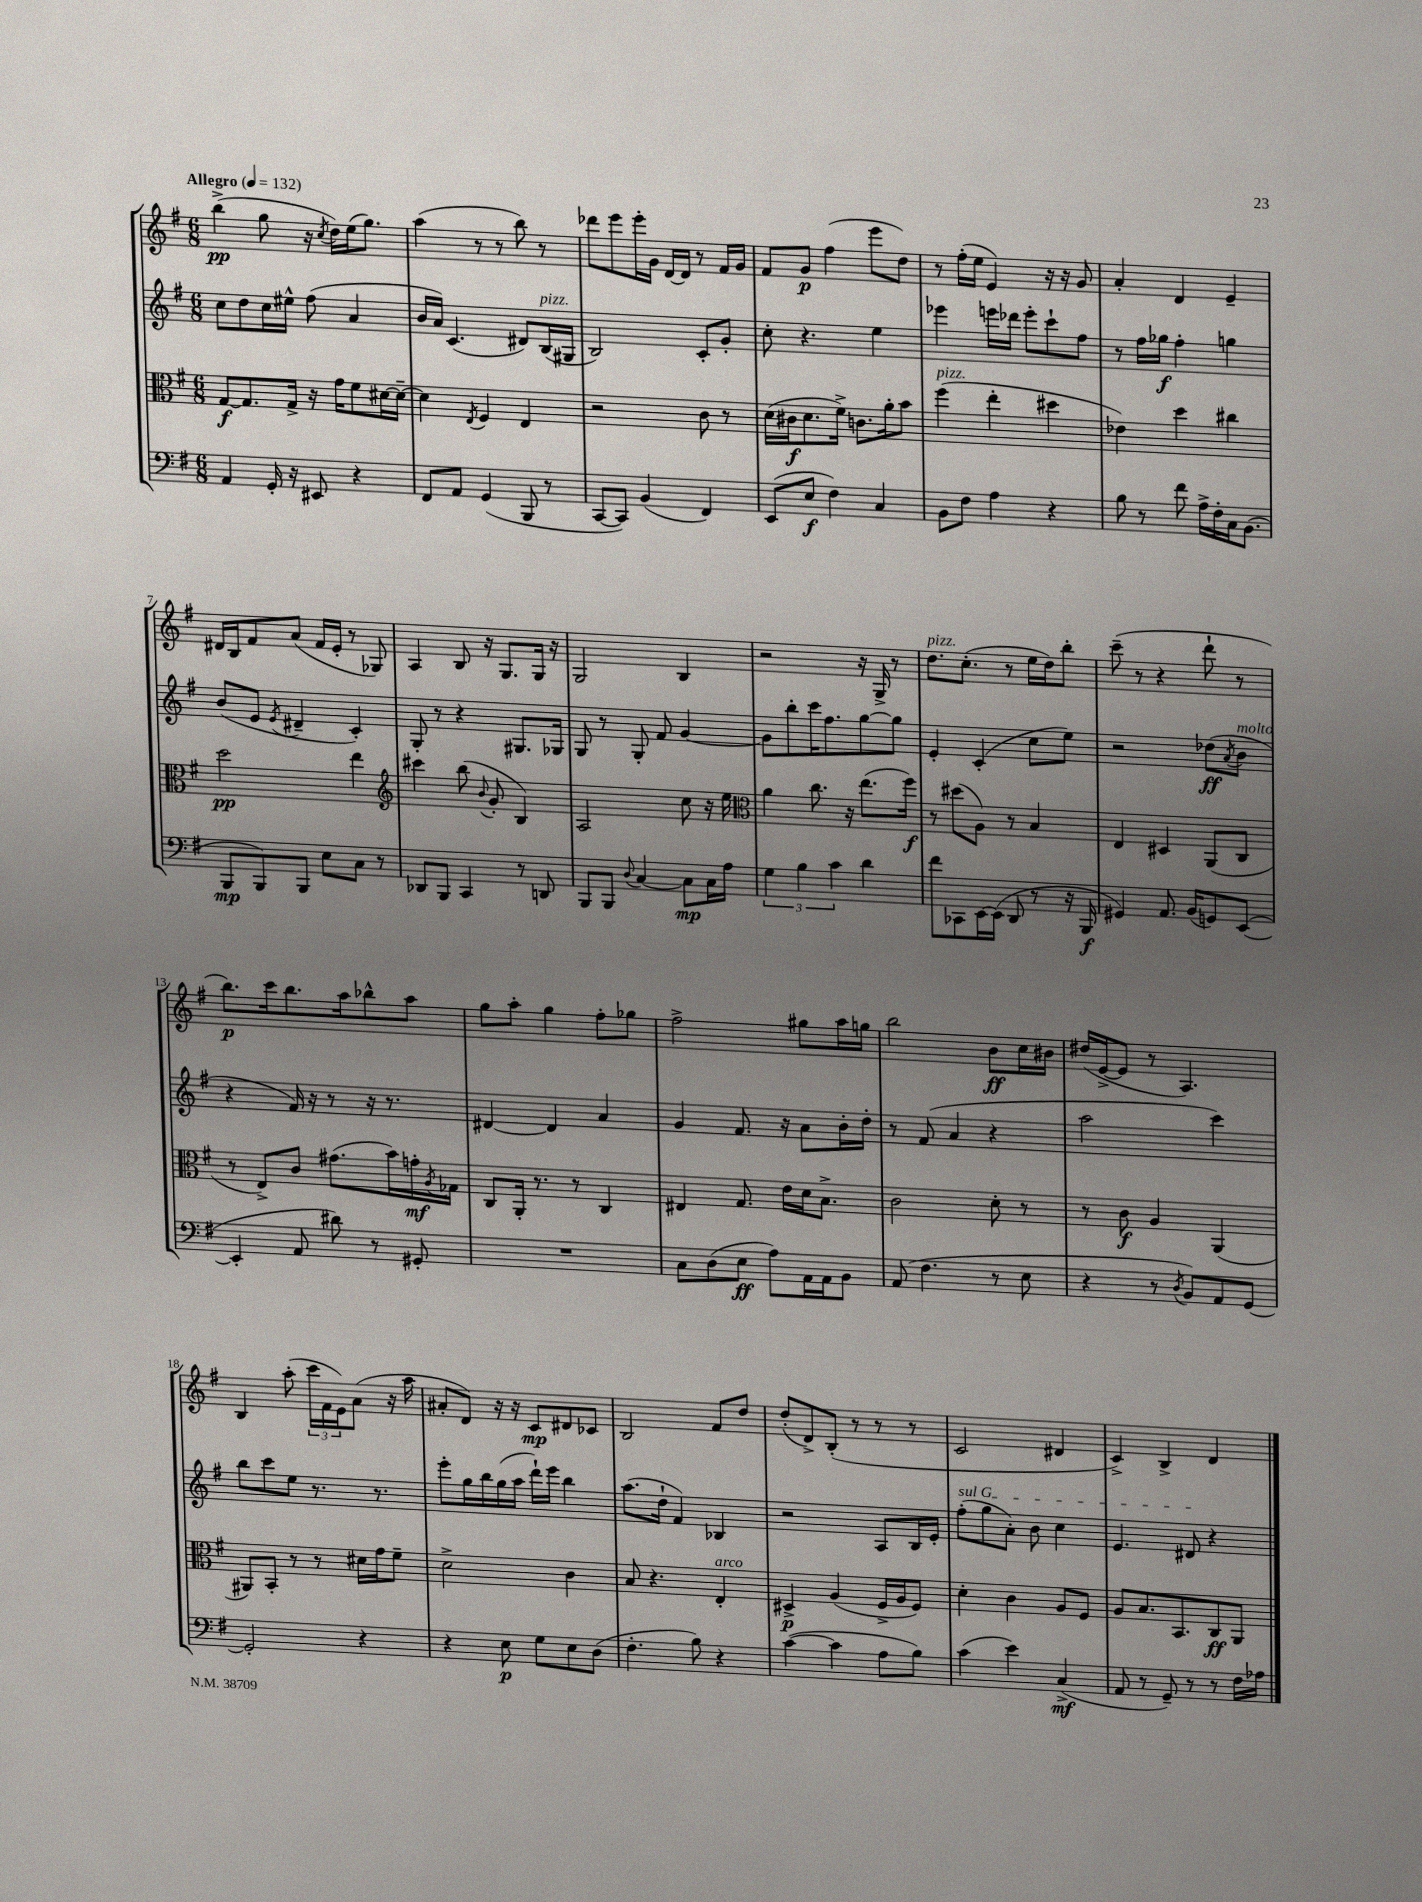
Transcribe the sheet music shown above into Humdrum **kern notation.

**kern	**dynam	**kern	**dynam	**kern	**dynam	**kern	**dynam
*part4	*part4	*part3	*part3	*part2	*part2	*part1	*part1
*staff4	*staff4	*staff3	*staff3	*staff2	*staff2	*staff1	*staff1
*clefF4	*	*clefC3	*	*clefG2	*	*clefG2	*
*k[f#]	*	*k[f#]	*	*k[f#]	*	*k[f#]	*
*M6/8	*	*M6/8	*	*M6/8	*	*M6/8	*
*MM132	*	*MM132	*	*MM132	*	*MM132	*
=1	=1	=1	=1	=1	=1	=1	=1
!	!	!	!	!	!	!LO:TX:a:B:t=Allegro	!
4AA/	.	[8G/L	f	8cc\L	.	(4bb^\	pp
.	.	8.G/]	.	8dd\	.	.	.
16GG'/	.	.	.	16cc\L	.	8gg\	.
16r	.	16G^/Jk	.	16ee#X^^\JJ	.	.	.
8EE#X/	.	16r	.	(8ff#\	.	16r	.
.	.	.	.	.	.	8qcc/	.
.	.	16g\KL	.	.	.	16dd\LL)	.
4r	.	8f#\	.	4a/	.	(16ee\J	.
.	.	.	.	.	.	8.gg\J)	.
.	.	[16d#X\L	.	.	.	.	.
.	.	16d#~\JJ_	.	.	.	.	.
=2	=2	=2	=2	=2	=2	=2	=2
8FF#/L	.	4d#\]	.	16b/LL	.	(4aa\	.
.	.	.	.	16a/JJ)	.	.	.
8AA/J	.	.	.	(4.c/	.	.	.
.	.	8qE/	.	.	.	.	.
(4GG/	.	4F#/	.	.	.	8r	.
.	.	.	.	.	.	8r	.
8BBB/	.	4E/	.	8d#X/L)	.	8bb\)	.
!	!	!	!	!LO:TX:a:i:t=pizz.	!	!	!
8r	.	.	.	(16B/L	.	8r	.
.	.	.	.	16G#X/JJ	.	.	.
=3	=3	=3	=3	=3	=3	=3	=3
[8CC/L	.	2r	.	2B/)	.	8ddd-X\L	.
8CC/J])	.	.	.	.	.	8eee\	.
(4BB/	.	.	.	.	.	16eee'\L	.
.	.	.	.	.	.	16g\JJ	.
.	.	.	.	.	.	[16d/LL	.
.	.	.	.	.	.	16d/JJ]	.
4FF#/)	.	8c\	.	8c'/L	.	8r	.
.	.	8r	.	8g'/J	.	16f#/LL	.
.	.	.	.	.	.	16g/JJ	.
=4	=4	=4	=4	=4	=4	=4	=4
(8EE/L	.	(16d\LL	.	8cc'\	.	8f#/L	.
.	.	16c#X\J	f	.	.	.	.
8E/J	f	8.d\	.	4.r	.	8g/J	p
4F#\)	.	.	.	.	.	(4ff#\	.
.	.	16f#^\Jk)	.	.	.	.	.
.	.	8.cn\L	.	.	.	.	.
4C/	.	.	.	4ee\	.	8eee\L	.
.	.	16a'\k	.	.	.	.	.
.	.	8b\J	.	.	.	8dd\J)	.
=5	=5	=5	=5	=5	=5	=5	=5
!	!	!LO:TX:a:i:t=pizz.	!	!	!	!	!
8BB\L	.	(4ff#\	.	4eee-X\	.	8r	.
8F#\J	.	.	.	.	.	(16ff#'\LL	.
.	.	.	.	.	.	16ee\JJ	.
4A\	.	4ee'\	.	16eeen\LL	.	4e/)	.
.	.	.	.	16ddd-X\JJ	.	.	.
.	.	.	.	8eee'\L	.	.	.
4r	.	4dd#X\	.	8ccc`\	.	16r	.
.	.	.	.	.	.	16r	.
.	.	.	.	8ff#\J	.	8g/	.
=6	=6	=6	=6	=6	=6	=6	=6
8B\	.	4e-X\)	.	8r	.	4a'/	.
8r	.	.	.	16ff#\LL	.	.	.
.	.	.	.	16gg-X\JJ	f	.	.
8f#\	.	4dd\	.	4ff#'\	.	4d/	.
16A^\LL	.	.	.	.	.	.	.
16F#'\	.	.	.	.	.	.	.
16C\J	.	4cc#X\	.	4ggn\	.	4e~/	.
(8.BB\J	.	.	.	.	.	.	.
!!LO:LB:g=z
=7	=7	=7	=7	=7	=7	=7	=7
8BBB/L	mp	2dd\	pp	(8b/L	.	16d#X/LL	.
.	.	.	.	.	.	16B/J	.
8BBB/)	.	.	.	8e/J	.	8f#/	.
.	.	.	.	8qe/	.	.	.
8BBB/J	.	.	.	4d#X~/	.	(8a/J	.
8E\L	.	.	.	.	.	16f#/LL	.
.	.	.	.	.	.	16e'/JJ	.
8C\J	.	4ee\	.	4c'/)	.	8r	.
8r	.	.	.	.	.	8G-X/)	.
=8	=8	=8	=8	=8	=8	=8	=8
*	*	*clefG2	*	*	*	*	*
8DD-X/L	.	4ccc#X\	.	8G'/	.	4A/	.
8BBB/J	.	.	.	8r	.	.	.
4CC/	.	(8bb\	.	4r	.	8B/	.
.	.	8qqb/	.	.	.	.	.
.	.	8g'/	.	.	.	16r	.
.	.	.	.	.	.	8.G/L	.
8r	.	4B/)	.	8.G#X/L	.	.	.
8DDn/	.	.	.	.	.	16G/Jk	.
.	.	.	.	16G-X/Jk	.	16r	.
=9	=9	=9	=9	=9	=9	=9	=9
8BBB/L	.	2A/	.	8G/	.	2G/	.
8BBB/J	.	.	.	8r	.	.	.
8qqD/	.	.	.	.	.	.	.
[4C/	.	.	.	8G'/	.	.	.
.	.	.	.	8f#/	.	.	.
8C\L]	mp	8cc\	.	[4g/	.	4B/	.
16C\L	.	16r	.	.	.	.	.
16A\JJ	.	16ee\	.	.	.	.	.
=10	=10	=10	=10	=10	=10	=10	=10
*	*	*clefC3	*	*	*	*	*
6G\	.	4a\	.	8g\L]	.	2r	.
.	.	.	.	8bb'\	.	.	.
6B\	.	.	.	.	.	.	.
.	.	8.cc\	.	16ccc\K	.	.	.
.	.	.	.	8.ff#\	.	.	.
6c\	.	.	.	.	.	.	.
.	.	16r	.	.	.	.	.
4d\	.	(8.ee\L	.	[8gg\	.	16r	.
.	.	.	.	.	.	16G^/	.
.	.	.	.	8gg\J]	.	8r	.
.	.	16ff#\Jk)	f	.	.	.	.
=11	=11	=11	=11	=11	=11	=11	=11
!	!	!	!	!	!	!LO:TX:a:i:t=pizz.	!
8f#\L	.	8r	.	4e'/	.	8.dd\L	.
8CC-X\	.	(8dd#X\L	.	.	.	.	.
.	.	.	.	.	.	(8.cc'\J	.
[16EE\L	.	8A\J)	.	(4c'/	.	.	.
(16EE\JJ]	.	.	.	.	.	.	.
8DD/	.	8r	.	.	.	8r	.
8r	.	4B/	.	8cc\L	.	16ee\LL	.
.	.	.	.	.	.	16dd\J)	.
16r	.	.	.	8ee\J)	.	8bb'\J	.
16BBB/	f	.	.	.	.	.	.
=12	=12	=12	=12	=12	=12	=12	=12
4GG#X/)	.	4E/	.	2r	.	(8ccc~\	.
.	.	.	.	.	.	8r	.
8.AA/	.	4D#X/	.	.	.	4r	.
(16BB/KL	.	.	.	.	.	.	.
8GGn/)	.	(8AA/L	.	(8dd-X\L	ff	8ddd`\	.
.	.	.	.	8qa/	.	.	.
!	!	!	!	!LO:TX:a:i:t=molto	!	!	!
([8EE/J	.	8C/J	.	8b\J	.	8r	.
!!LO:LB:g=z
=13	=13	=13	=13	=13	=13	=13	=13
4EE'/]	.	8r	.	4r	.	8.bb\L)	p
.	.	8E^/L)	.	.	.	.	.
.	.	.	.	.	.	16ccc\k	.
8AA/	.	8c/J	.	16f#/)	.	8.bb\	.
.	.	.	.	16r	.	.	.
8d#X\)	.	(8.g#X\L	.	8r	.	.	.
.	.	.	.	.	.	16aa\k	.
8r	.	.	.	16r	.	8bb-X^^\	.
.	.	16b\L)	.	8.r	.	.	.
8GG#X'/	.	16gn'\	mf	.	.	8aa\J	.
.	.	8qA/	.	.	.	.	.
.	.	16G-X\JJ	.	.	.	.	.
=14	=14	=14	=14	=14	=14	=14	=14
2.r	.	8C/L	.	[4d#X/	.	8gg\L	.
.	.	16AA'/Jk	.	.	.	8aa'\J	.
.	.	8.r	.	.	.	.	.
.	.	.	.	4d#/]	.	4gg\	.
.	.	8r	.	.	.	.	.
.	.	4C/	.	4a/	.	8ff#'\L	.
.	.	.	.	.	.	8gg-X\J	.
=15	=15	=15	=15	=15	=15	=15	=15
8C\L	.	4E#X/	.	4g/	.	2ff#^\	.
(8D\	.	.	.	.	.	.	.
8E\J	ff	8.G/	.	8.f#/	.	.	.
8A\L)	.	.	.	.	.	.	.
.	.	16e\LL	.	16r	.	.	.
16AA\L	.	16d\J	.	8a\L	.	8gg#X\L	.
16AA\J	.	8.B^\J	.	.	.	.	.
8BB\J	.	.	.	16b'\L	.	16aa\L	.
.	.	.	.	16dd'\JJ	.	16ggn\JJ	.
=16	=16	=16	=16	=16	=16	=16	=16
(8AA/	.	2c\	.	8r	.	2bb\	.
4.F#\	.	.	.	(8f#/	.	.	.
.	.	.	.	4a/	.	.	.
8r	.	8d'\	.	4r	.	8b\L	ff
8E\	.	8r	.	.	.	16cc\L	.
.	.	.	.	.	.	16b#X\JJ	.
=17	=17	=17	=17	=17	=17	=17	=17
4r	.	8r	.	2aa\	.	(16dd#X/LL	.
.	.	.	.	.	.	[16e^/J	.
.	.	8c\	f	.	.	8e/J]	.
8r	.	4A/	.	.	.	8r	.
8qD/	.	.	.	.	.	.	.
8BB/L)	.	.	.	.	.	4.A/)	.
8AA/	.	(4AA/	.	4ccc\)	.	.	.
[8GG/J	.	.	.	.	.	.	.
!!LO:LB:g=z
=18	=18	=18	=18	=18	=18	=18	=18
2GG'/]	.	8AA#X/L)	.	8bb\L	.	4B/	.
.	.	8BB'/J	.	8ccc\	.	.	.
.	.	8r	.	8ee\J	.	(8aa'\	.
.	.	8r	.	8.r	.	24ccc\LL	.
.	.	.	.	.	.	24f#\	.
.	.	.	.	.	.	24e\J)	.
4r	.	16d#X\LL	.	.	.	(8a\J	.
.	.	16g\J	.	8.r	.	.	.
.	.	8f#~\J	.	.	.	16r	.
.	.	.	.	.	.	16aa\	.
=19	=19	=19	=19	=19	=19	=19	=19
4r	.	2d^\	.	8eee'\L	.	8a#X'/L	.
.	.	.	.	16gg\L	.	8d/J)	.
.	.	.	.	16bb\	.	.	.
8E\	p	.	.	(16gg\	.	16r	.
.	.	.	.	16aa\JJ	.	16r	.
8G\L	.	.	.	16ddd`\LL)	.	8c/L	mp
.	.	.	.	16eee\JJ	.	.	.
8E\	.	4c\	.	4bb\	.	8d#X/	.
(8D\J	.	.	.	.	.	8c-X/J	.
=20	=20	=20	=20	=20	=20	=20	=20
4.F#'\	.	8B/	.	(8.aa\L	.	2B/	.
.	.	4.r	.	.	.	.	.
.	.	.	.	16dd`\Jk	.	.	.
.	.	.	.	4f#/)	.	.	.
8B\)	.	.	.	.	.	.	.
!	!	!LO:TX:a:i:t=arco	!	!	!	!	!
4r	.	4E'/	.	4B-X/	.	8f#/L	.
.	.	.	.	.	.	8dd/J	.
=21	=21	=21	=21	=21	=21	=21	=21
([4c\	.	4D#X^/	p	2r	.	(8dd'/L	.
.	.	.	.	.	.	8d^/)	.
4c\]	.	(4A/	.	.	.	(8B'/J	.
.	.	.	.	.	.	8r	.
8A\L	.	16F#^/LL	.	8A/L	.	8r	.
.	.	16A/J	.	.	.	.	.
8B\J)	.	8F#/J)	.	16B/L	.	8r	.
.	.	.	.	16e'/JJ	.	.	.
=22	=22	=22	=22	=22	=22	=22	=22
!	!	!	!	!LO:TX:a:i:t=sul G	!	!	!
(4c\	.	4d'\	.	(8ff#'\L	.	2c/	.
.	.	.	.	8gg\	.	.	.
4e\)	.	4c\	.	8a'\J)	.	.	.
.	.	.	.	8b\	.	.	.
(4C^/	mf	8A/L	.	4cc\	.	4d#X/	.
.	.	8F#/J	.	.	.	.	.
=23	=23	=23	=23	=23	=23	=23	=23
8AA/	.	8A/L	.	4.e/	.	4c^/)	.
8r	.	8.B/	.	.	.	.	.
8GG~/)	.	.	.	.	.	4B^/	.
.	.	8.BB/	.	.	.	.	.
8r	.	.	.	8d#X/	.	.	.
8r	.	8C/	ff	4r	.	4d/	.
16F#\LL	.	8AA/J	.	.	.	.	.
16A-X\JJ	.	.	.	.	.	.	.
==	==	==	==	==	==	==	==
*-	*-	*-	*-	*-	*-	*-	*-
